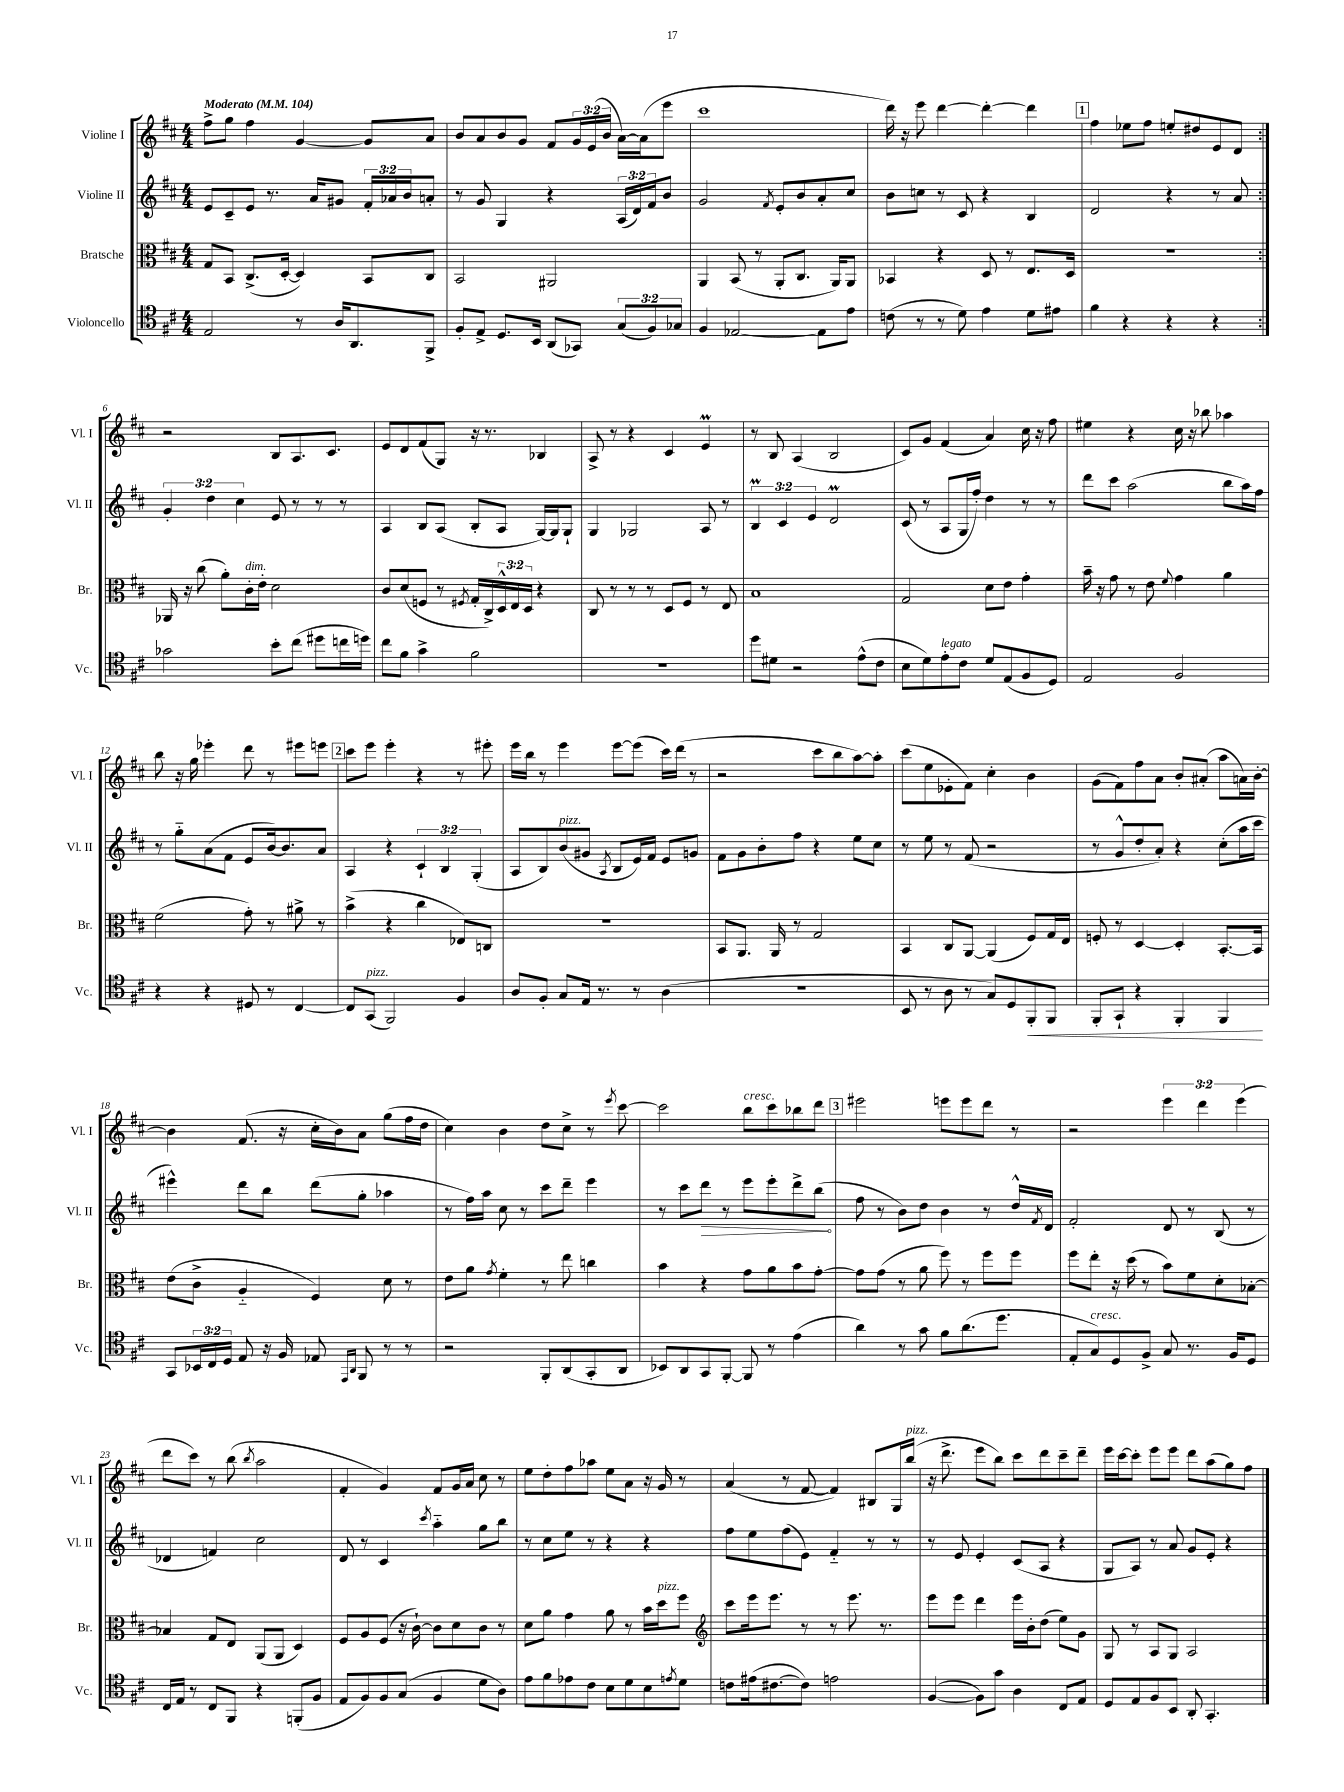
<<
\new StaffGroup <<
\new Staff = "s0" \with { instrumentName = "Violine I" shortInstrumentName = "Vl. I" } {
    \clef treble \key d \major \numericTimeSignature \time 4/4 \override Staff.TupletNumber.text = #tuplet-number::calc-fraction-text \tempo "Moderato" 4 = 104
    \repeat volta 2 { fis''8-> g''8 fis''4 g'4~ g'8 a'8 |
    b'8 a'8 b'8 g'8 fis'8 \tuplet 3/2 { g'16 e'16( b'16 } a'16~) a'16( e'''8 |
    cis'''1 |
    d'''16) r16 e'''8 d'''4~ d'''4~-. d'''4 |
    \mark \markup { \box "1" } fis''4 ees''8 fis''8 e''8-. dis''8 e'8 d'8 | }
    r2 b8 a8. cis'8. |
    e'8 d'8 fis'8( g8) r16 r8. bes4 |
    a8-> r8 r4 cis'4 e'4\prall |
    r8 b8 a4( b2 |
    cis'8) g'8 fis'4( a'4) cis''16 r16 fis''8 |
    eis''4 r4 cis''16 r16 bes''8 aes''4 |
    b''8 r16 g''16 ees'''4-. d'''8 r8 eis'''8 e'''8 |
    \mark \markup { \box "2" } cis'''8 e'''8 e'''4-. r4 r8 eis'''8-. |
    e'''16 b''16 r8 e'''4 e'''8~ e'''8( cis'''16) d'''16( r8 |
    r2 cis'''8 b''8 a''8~) a''8-. |
    cis'''8( e''8 ees'8-. fis'8) cis''4-. b'4 |
    g'8( fis'8) fis''8 a'8 b'8-. ais'8-.( a''8 a'16) b'16~-. |
    b'4 fis'8.( r16 cis''16-. b'16) a'8 g''8( fis''16 d''16 |
    cis''4) b'4 d''8 cis''8-> r8 \acciaccatura { e'''8 } cis'''8~ |
    cis'''2 b''8^\markup { \italic "cresc." } cis'''8 bes''8 d'''8 |
    \mark \markup { \box "3" } eis'''2 e'''8 e'''8 d'''8 r8 |
    r2 \tuplet 3/2 { e'''4 d'''4 e'''4( } |
    d'''8 cis'''8) r8 b''8( \acciaccatura { b''8 } a''2 |
    fis'4-. g'4) fis'8 g'16 a'16 cis''8 r8 |
    e''8 d''8-. fis''8 aes''8 e''8 a'8 r16 g'16 r8 |
    a'4( r8 fis'8~ fis'4) bis8 g16 b''16^\markup { \italic "pizz." }( |
    r16 d'''8.-> e'''8 b''8) cis'''8 d'''8 cis'''8-- d'''8-- |
    e'''16 cis'''16~ cis'''8-. e'''8 e'''8 d'''8 a''8( g''8) fis''8 \bar "|." |
}
\new Staff = "s1" \with { instrumentName = "Violine II" shortInstrumentName = "Vl. II" } {
    \clef treble \key d \major \numericTimeSignature \time 4/4 \override Staff.TupletNumber.text = #tuplet-number::calc-fraction-text
    \repeat volta 2 { e'8 cis'8-- e'8 r8. a'16 gis'8 \tuplet 3/2 { fis'16-. aes'16 b'16 } a'8-. |
    r8 g'8 g4 r4 \tuplet 3/2 { a16( d'16) fis'16 } b'8 |
    g'2 \acciaccatura { fis'8 } e'8-. b'8 a'8-. cis''8 |
    b'8 c''8 r8 cis'8 r4 b4 |
    \mark \markup { \box "1" } d'2 r4 r8 a'8 | }
    \tuplet 3/2 { g'4-. d''4 cis''4 } e'8 r8 r8 r8 |
    a4 b8 a8( b8-. a8 g16~) g16 g8-! |
    g4 ges2 a8 r8 |
    \tuplet 3/2 { b4\prall cis'4 e'4 } d'2\prall |
    cis'8( r8 a8 g16 fis''16-.) d''4 r8 r8 |
    d'''8 cis'''8 a''2( b''8 a''16) fis''16 |
    r8 g''8-_ a'8( fis'8 e'8 b'16~) b'8. a'8 |
    \mark \markup { \box "2" } a4 r4 \tuplet 3/2 { cis'4-! b4 g4-.( } |
    a8 b8) b'8^\markup { \italic "pizz." }( gis'8 \acciaccatura { a8 } b8 e'16) fis'16 e'8 g'8 |
    fis'8 g'8 b'8-. fis''8 r4 e''8 cis''8 |
    r8 e''8 r8 fis'8( r2 |
    r8 g'8-^ d''8-. a'8-.) r4 cis''8-.( a''16 cis'''16 |
    eis'''4-^) d'''8 b''8 d'''8( g''8-. aes''4 |
    r8 fis''16) a''16 cis''8 r8 cis'''8 d'''8-- e'''4 |
    r8 cis'''8 \once \override Hairpin.circled-tip = ##t d'''8\> r8 e'''8 e'''8-. d'''8-> b''8\!( |
    \mark \markup { \box "3" } fis''8 r8 b'8) d''8 b'4 r8 d''16-^ \acciaccatura { fis'8 } d'16 |
    fis'2-. d'8 r8 b8( r8 |
    des'4 f'4) cis''2 |
    d'8 r8 cis'4 \acciaccatura { cis'''8 } a''4-_ g''8 b''8 |
    r8 cis''8 e''8 r8 r4 r4 |
    fis''8 e''8 fis''8( e'8) fis'4-_ r8 r8 |
    r8 e'8 e'4-. cis'8( a8 r4 |
    g8 a8) r8 a'8 g'8 e'8-. r4 \bar "|." |
}
\new Staff = "s2" \with { instrumentName = "Bratsche" shortInstrumentName = "Br." } {
    \clef alto \key d \major \numericTimeSignature \time 4/4 \override Staff.TupletNumber.text = #tuplet-number::calc-fraction-text
    \repeat volta 2 { g8 b,8 cis8.->( d16~-. d4) b,8 cis8 |
    b,2 ais,2 |
    a,4 b,8( r8 a,8-. cis8. a,16) a,8 |
    bes,4 r4 d8 r8 e8. d16 |
    \mark \markup { \box "1" } r1 | }
    aes,16 r16 cis''8( a'8-.) cis'16-.^\markup { \italic "dim." } e'16-. d'2 |
    cis'8 d'8( f8 r8 \acciaccatura { fis8 } g16-. cis16->) \tuplet 3/2 { d16-^ e16 d16 } r4 |
    cis8 r8 r8 r8 d8 fis8 r8 e8 |
    b1 |
    g2 d'8 e'8 g'4-. |
    b'16-- r16 g'8 r8 e'8 \appoggiatura { fis'8 } g'4 a'4 |
    fis'2( g'8-.) r8 ais'8-> r8 |
    \mark \markup { \box "2" } b'4->( r4 cis''4 ees8) c8 |
    r1 |
    b,8 a,8. a,16 r8 g2 |
    b,4 cis8 a,8~ a,4( fis8) g16 e16 |
    f8-. r8 d4~ d4-. b,8.~-. b,16 |
    e'8( cis'8-> a4-_ fis4) d'8 r8 |
    e'8 a'8 \acciaccatura { g'8 } fis'4-. r8 e''8 c''4 |
    b'4 r4 g'8 a'8 b'8 g'8~-. |
    \mark \markup { \box "3" } g'8 g'8( r8 a'8 fis''8) r8 fis''8 fis''8 |
    fis''8 e''8-. r16 d''16( r8 b'8) fis'8 d'8-. bes8~-. |
    bes4 g8 e8 a,8( a,8 d4) |
    fis8 a8 fis8( r16 cis'16~-!) cis'8 d'8 cis'8 r8 |
    d'8 a'8 g'4 a'8 r8 b'16 d''16^\markup { \italic "pizz." } fis''8 |
    \clef treble cis'''8 e'''16 e'''8. r8 r8 e'''8. r8. |
    e'''8 e'''8 d'''4 e'''16 b'16-. d''8( e''8) g'8 |
    g8 r8 a8 g8 a2 \bar "|." |
}
\new Staff = "s3" \with { instrumentName = "Violoncello" shortInstrumentName = "Vc." } {
    \clef tenor \key d \major \numericTimeSignature \time 4/4 \override Staff.TupletNumber.text = #tuplet-number::calc-fraction-text
    \repeat volta 2 { e2 r8 a16 a,8. fis,8-> |
    fis8-. e8-> d8. b,16 a,8( ges,8) \tuplet 3/2 { g8( fis8) ges8 } |
    fis4 ees2~ ees8 e'8 |
    c'8( r8 r8 d'8) e'4 d'8 eis'8 |
    \mark \markup { \box "1" } fis'4 r4 r4 r4 | }
    ges'2 b'8-. cis''8( dis''8 c''16 d''16) |
    cis''8 fis'8 g'4-> fis'2 |
    R1 |
    d''8 dis'8 r2 e'8-^( cis'8 |
    b8 d'8) e'8-.^\markup { \italic "legato" } cis'8 d'8 e8( fis8 d8) |
    e2 fis2 |
    r4 r4 dis8 r8 cis4~ |
    \mark \markup { \box "2" } cis8 g,8^\markup { \italic "pizz." }( fis,2) fis4 |
    a8 fis8-. g8 e16 r8. r8 a4( |
    r1 |
    b,8 r8 a8 r8 g8) d8 fis,8-.\< fis,8 |
    fis,8-. g,8-! r4 fis,4-. fis,4\! |
    g,8 \tuplet 3/2 { bes,16 cis16 d16 } e8 r16 fis16 ees8 \grace { e,16 a,16 } fis,8 r8 r8 |
    r2 fis,8-. a,8( g,8-. a,8 |
    bes,8) a,8 g,8 fis,8~-. fis,8 r8 e'4( |
    \mark \markup { \box "3" } a'4) r8 g'8 fis'8 a'8.( d''8. |
    e8-. g8^\markup { \italic "cresc." }) d8 fis8-> g8 r8. fis16 d8 |
    cis16 e16 r8 cis8 fis,8 r4 f,8-.( fis8 |
    e8 fis8) fis8 g8( fis4 d'8 a8) |
    e'8 fis'8 ees'8 cis'8 b8 d'8 b8 \acciaccatura { e'8 } d'8 |
    c'8 eis'16( cis'8.~ cis'8) e'2 |
    fis4~( fis8) g'8 a4 cis8 e8 |
    d8 e8 fis8 b,8 a,8-. g,4.-. \bar "|." |
}
>>
>>
